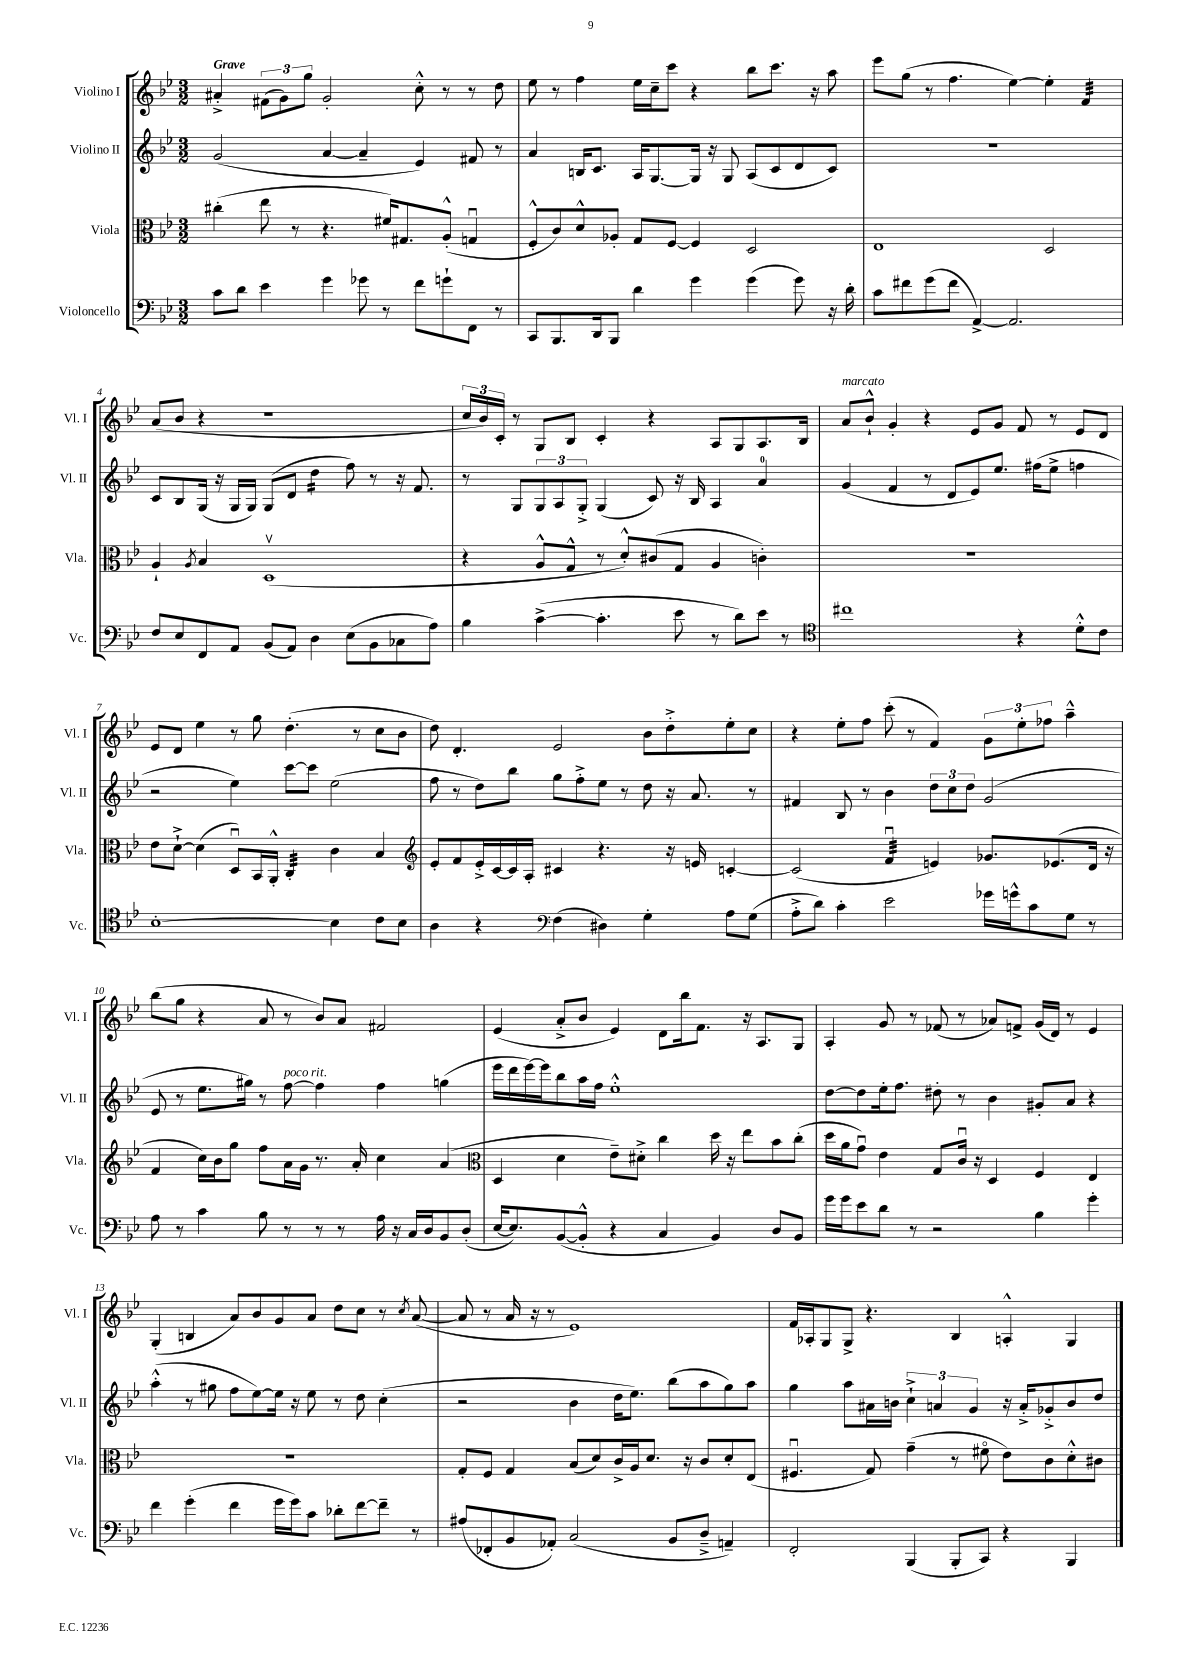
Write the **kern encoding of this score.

**kern	**kern	**kern	**kern
*staff4	*staff3	*staff2	*staff1
*clefF4	*clefC3	*clefG2	*clefG2
*k[b-e-]	*k[b-e-]	*k[b-e-]	*k[b-e-]
*M3/2	*M3/2	*M3/2	*M3/2
8c\L	(4cc#'\	(2g/	4a#'^/
8d\J	.	.	.
4e-\	8ee-\	.	(12f#\L
.	.	.	12g\)
.	8r	.	.
.	.	.	12gg\J
4g\	4.r	[4a/	2g'/
8g-\	.	4a~/]	.
8r	16f#/LK)	.	.
.	8.G#/	.	.
8f\L	.	4e-/)	8cc'^^\
8g`\	(8A'^^/J	.	8r
8FF\J	4Gu/	8f#/	8r
8r	.	8r	8dd\
=	=	=	=
8CC/L	8F'^^/L	4a/	8ee-\
8.BBB-/	8c/)	.	8r
.	8d^^/	16B/LK	4ff\
16DD/k	.	8.c/J	.
8BBB-/J	8A-'/J	.	.
4d\	8G/L	16A/LK	16ee-\LL
.	.	[8.G/	16cc~\J
.	[8F/J	.	8ccc\J
4g\	4F/]	16G/]Jk	4r
.	.	16r	.
.	.	8G/	.
(4g\	2D/	(8A/L	8bb-\L
.	.	8c/	8.ccc\J
8g\)	.	8d/	.
.	.	.	16r
16r	.	8c/J)	8aa\
16d'\	.	.	.
=	=	=	=
8c\L	1E-	1.r	8eee-\L
8f#\	.	.	(8gg\J
(8g\	.	.	8r
8f#\J	.	.	4.ff\
[4AA^/)	.	.	.
2.AA/]	.	.	[4ee-\)
.	2D/	.	4ee-'\]
.	.	.	4f/
=	=	=	=
8F/L	4A`/	8c/L	(8a/L
8E-/	.	8B-/	8b-/J
.	8qA/	.	.
8FF/	4B-/	(16G/Jk	4r
.	.	16r	.
8AA/J	.	16G/LL	.
.	.	16G/JJ)	.
(8BB-/L	(1Dv	(8G/L	1r
8AA/J)	.	8d/J	.
4D\	.	4dd\	.
(8E-\L	.	8ff\)	.
8BB-\	.	8r	.
8C-\	.	16r	.
.	.	8.f/	.
8A\J)	.	.	.
=	=	=	=
4B-\	4r	8r	24cc/LL
.	.	.	24b-/)
.	.	.	24c'/JJ
.	.	8G/L	8r
([4c^\	8A^^/L	12G/	8G/L
.	.	12A/	.
.	8G^^/J	.	8B-/J
.	.	12G'^/J	.
4.c'\]	8r	(4G/	4c'/
.	8d'^^/L)	.	.
.	(8c#/	8c/)	4r
8e-\	8G/J	16r	.
.	.	16B-/	.
8r	4A/	4A/	8A/L
8d\L)	.	.	8G/
8e-\J	4c'\)	4a/	8.A/
8r	.	.	.
.	.	.	16B-/Jk
=	=	=	=
*clefC4	*	*	*
1cc#	1.r	(4g/	8a/L
.	.	.	8b-`^^/J
.	.	4f/	4g'/
.	.	8r	4r
.	.	8d/L	.
.	.	8e-/)	8e-/L
.	.	8.ee-/J	8g/J
4r	.	.	8f/
.	.	(16ff#\LK	.
.	.	8ee-^\J	8r
8d'^^\L	.	4ff\	8e-/L
8c\J	.	.	8d/J
=	=	=	=
[1B-'	8e-\L	2r	8e-/L
.	[8d`^\J	.	8d/J
.	(4d\]	.	4ee-\
.	8Du/L)	4ee-\)	8r
.	16BB-/L	.	8gg\
.	16AA'^^/JJ	.	.
.	4C'/	[8ccc\L	(4.dd'\
.	.	8ccc\]J	.
4B-\]	4c\	(2ee-\	.
.	.	.	8r
8c\L	4B-/	.	8cc\L
8B-\J	.	.	8b-\J
=	=	=	=
*	*clefG2	*	*
4A\	8e-'/L	8ff\	8dd\)
.	8f/	8r	4.d'/
4r	16e-'^/L	8dd\L)	.
.	[16c/	.	.
.	16c/]	8bb-\J	.
.	16A'/JJ	.	.
*clefF4	*	*	*
(4F\	4c#/	8gg\L	2e-/
.	.	8ff'^\	.
4D#\)	4.r	8ee-\J	.
.	.	8r	.
4G'\	.	8dd\	8b-\L
.	16r	16r	8dd'^\
.	16e/	8.a/	.
8A\L	[4c'/	.	8ee-'\
(8G\J	.	8r	8cc\J
=	=	=	=
8A'^\L	(2c/]	4f#/	4r
8d\J)	.	.	.
4c'\	.	8B-/	8ee-'\L
.	.	8r	8ff\J
2e-\	4fu/	4b-\	(8ccc'\
.	.	.	8r
.	4e/)	12dd\L	4f/)
.	.	12cc\	.
.	.	12dd\J	.
16g-\LL	8.g-/L	(2g/	12g\L
16g^^\J	.	.	.
.	.	.	12ee-'\
8c\	.	.	.
.	.	.	12ff-\J
.	(8.e-/	.	.
8G\J	.	.	4aa~^^\
8r	16d/Jk	.	.
.	16r	.	.
=	=	=	=
8A\	4f/	8e-/	(8bb-\L
8r	.	8r	8gg\J
4c\	16cc\LL)	8.ee-\L	4r
.	16b-\J	.	.
.	8gg\J	.	.
.	.	16gg#\Jk)	.
8B-\	8ff\L	8r	8a/
8r	16a\L	[8ff\	8r
.	16g\JJ	.	.
8r	8.r	4ff\]	8b-/L)
8r	.	.	8a/J
.	16a'/	.	.
16A\	4cc\	4ff\	2f#/
16r	.	.	.
16C/LL	.	.	.
16D/J	.	.	.
8BB-/	(4a/	(4gg\	.
(8D'/J	.	.	.
=	=	=	=
*	*clefC3	*	*
[16E-/LK	4D/	16eee-\LL	(4e-/
8.E-/])	.	16ddd\	.
.	.	[16eee-\)	.
.	.	16eee-\]J	.
([8BB-/	4d\	8bb-\	8a'^/L
8BB-'^^/]J	.	16aa\L	8b-/J
.	.	16ff\JJ	.
4r	8e-~\L)	1ee-'^^	4e-/)
.	8d#'^\J	.	.
4C/	4cc\	.	8d\L
.	.	.	16bb-\k
.	.	.	8.f\J
4BB-/)	16dd\	.	.
.	16r	.	.
.	8ee-\L	.	16r
.	.	.	8.A/L
8D/L	8b-\	.	.
8BB-/J	(8cc'\J	.	8G/J
=	=	=	=
16g\LL	16dd\LL	[8dd\L	4A'/
16g\J	16a\J	.	.
8e-\	8gu\J)	8dd\]	.
8d\J	4e-\	16ee-'\k	8g/
.	.	8.ff\J	.
8r	.	.	8r
2r	8G/L	8dd#'\	(8f-/
.	16cu/Jk	8r	8r
.	16r	.	.
.	4D/	4b-\	8a-/L)
.	.	.	8f^/J
4B-\	4F/	8g#'/L	(16g/LL
.	.	.	16d/JJ)
.	.	8a/J	8r
4g'\	4E-/	4r	4e-/
=	=	=	=
4f\	1.r	(4aa'^^\	(4G'/
(4g'\	.	8r	4B/
.	.	8gg#\	.
4f\	.	8ff\L	8a/L)
.	.	[8ee-\)	8b-/
16g\LL	.	16ee-\]Jk	8g/
16g\J)	.	16r	.
8c\J	.	8ee-\	8a/J
8d-'\L	.	8r	8dd\L
[8f\	.	8dd\	8cc\J
8f~\]J	.	(4cc'\	8r
.	.	.	8qcc/
8r	.	.	([8a/
=	=	=	=
(8A#/L	8G'/L	2r	8a/]
8FF-'/	8F/J	.	8r
8BB-/	4G/	.	16a/
.	.	.	16r
8AA-'/J)	.	.	8r
(2C/	(8B-/L	4b-\	1e-)
.	8d/)	.	.
.	16c^/L	16dd\LK	.
.	16A/J	8.ee-\J)	.
.	8.d/J	.	.
8BB-/L	.	(8bb-\L	.
.	16r	.	.
8D~^/J	8c/L	8aa\	.
4AA~/)	8d'/	8gg\)	.
.	(8E-/J	8aa\J	.
=	=	=	=
2FF'/	4.F#u/	4gg\	16f/LL
.	.	.	16A-'/J
.	.	.	8G/
.	.	8aa\L	8G^/J
.	8G/)	16a#\L	4.r
.	.	16b\JJ	.
(4BBB-/	(4g~\	6cc`^\	.
.	.	6a/	.
8BBB-'/L	8r	.	4B-/
.	.	6g/	.
8CC/J)	8f#o\	.	.
4r	8e-\L)	16r	4A'^^/
.	.	16a'^/LK	.
.	8c\	8g-'^/	.
4BBB-/	8d'^^\	8b/	4G/
.	8c#\J	8dd/J	.
==	==	==	==
*-	*-	*-	*-
